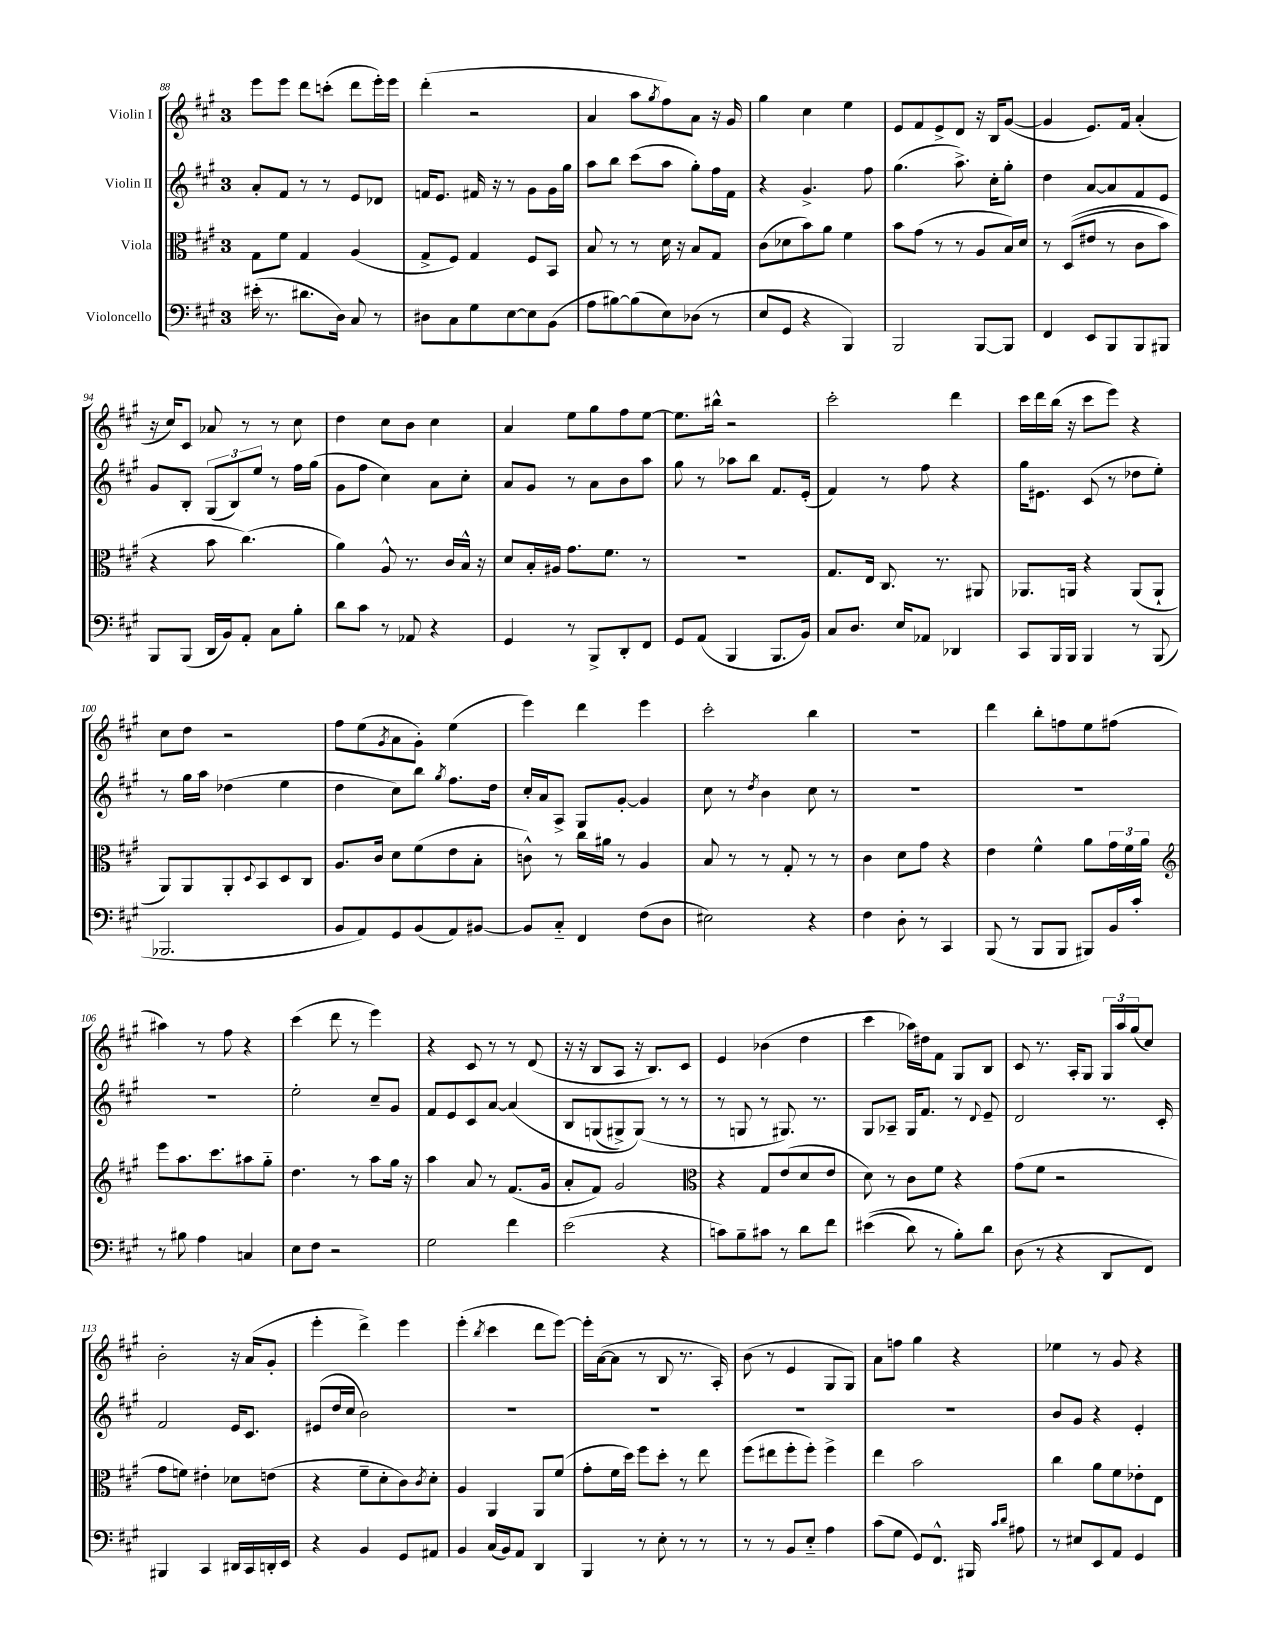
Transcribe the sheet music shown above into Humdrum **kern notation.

**kern	**kern	**kern	**kern
*part4	*part3	*part2	*part1
*staff4	*staff3	*staff2	*staff1
*I"Violoncello	*I"Viola	*I"Violin II	*I"Violin I
*clefF4	*clefC3	*clefG2	*clefG2
*k[f#c#g#]	*k[f#c#g#]	*k[f#c#g#]	*k[f#c#g#]
*M3/4	*M3/4	*M3/4	*M3/4
=88	=88	=88	=88
(16e#X'\	8G#\L	8a'/L	8eee\L
8.r	.	.	.
.	8f#\J	8f#/J	8eee\J
8.d#X\L	4G#/	8r	8ddd\L
.	.	8r	(8cccn'\J
16D\Jk)	.	.	.
8C#/	(4A/	8e/L	8ddd\L
8r	.	8d-X/J	16eee'\L)
.	.	.	16eee\JJ
=89	=89	=89	=89
8D#X\L	8G#^/L	16fn/KL	(4ddd'\
.	.	8.e/J	.
8C#\	8F#/J)	.	.
8G#\	4G#/	16f#X/	2r
.	.	16r	.
[8E\	.	8r	.
8E\]	8F#/L	8g#\L	.
(8BB\J	8BB/J	16g#\L	.
.	.	16gg#\JJ	.
=90	=90	=90	=90
8A\L	8B/	8aa\L	4a/
[8B#X\)	8r	8bb\J	.
(8B#\]	8r	(8ccc#\L	8aa\L
.	.	.	8qgg#/
8E\)	16d\	8aa\J	8ff#\)
.	16r	.	.
(8D-X\J	8B/L	8gg#'\L)	8a\J
8r	8G#/J	16ff#\L	16r
.	.	16f#\JJ	16g#/
=91	=91	=91	=91
8E/L	(8c#\L	4r	4gg#\
8GG#/J	8d-X\	.	.
4r	8b\)	4.g#^/	4cc#\
.	8a\J	.	.
4BBB/)	4f#\	.	4ee\
.	.	8ff#\	.
=92	=92	=92	=92
2BBB/	8b\L	(4.gg#\	8e/L
.	(8g#\J	.	8f#/
.	8r	.	8e^/
.	8r	8.aa^\)	8d/J
[8BBB/L	8A/L	.	16r
.	.	16cc#'\KL	16B/KL
8BBB/J]	16B/L)	8gg#'\J	([8g#/J
.	16d/JJ	.	.
=93	=93	=93	=93
4FF#/	8r	4dd\	4g#/]
.	((8D/L	.	.
8EE/L	8e#X/J	[8a/L	8.e/L)
8BBB/	8r	8a/]	.
.	.	.	16f#/Jk
8BBB/	8c#\L	8f#/	(4a'/
8BBB#X/J	8b\J)	8e/J	.
!!LO:LB:g=z
=94	=94	=94	=94
8BBB/L	4r	8g#/L	16r
.	.	.	16cc#/KL)
(8BBB/J	.	8B'/J	8c#/J
16DD/LL	8b\	(12G#/L	8a-X/
16BB/J)	.	.	.
.	.	12B/)	.
8AA'/J	(4.cc#\)	.	8r
.	.	12ee/J	.
8C#\L	.	8r	8r
8B'\J	.	16ff#\LL	8cc#\
.	.	(16gg#\JJ	.
=95	=95	=95	=95
8d\L	4a\)	8g#\L	4dd\
8c#\J	.	8ff#\J	.
8r	8A^^/	4cc#\)	8cc#\L
8AA-X/	8.r	.	8b\J
4r	.	8a\L	4cc#\
.	16c#/LL	.	.
.	16B^^/JJ	8cc#'\J	.
.	16r	.	.
=96	=96	=96	=96
4GG#/	8d/L	8a/L	4a/
.	16B'/L	8g#/J	.
.	16A#X/JJ	.	.
8r	8.g#\L	8r	8ee\L
8BBB^/L	.	8a\L	8gg#\
.	8.f#\J	.	.
8DD'/	.	8b\	8ff#\
8FF#/J	8r	8aa\J	[8ee\J
=97	=97	=97	=97
8GG#/L	2.r	8gg#\	8.ee\L]
(8AA/J	.	8r	.
.	.	.	16bb#X^^\Jk
4BBB/	.	8aa-X\L	2r
.	.	8bb\J	.
8.BBB/L	.	8.f#/L	.
16BB/Jk)	.	(16e'/Jk	.
=98	=98	=98	=98
8C#/L	8.G#/L	4f#/)	2ccc#'\
8.D/J	.	.	.
.	16E/Jk	.	.
.	8.C#/	8r	.
16E/KL	.	.	.
8AA-X/J	.	8ff#\	.
.	8.r	.	.
4DD-X/	.	4r	4ddd\
.	8AA#X/	.	.
=99	=99	=99	=99
8CC#/L	8.AA-X/L	16gg#\KL	16ccc#\LL
.	.	8.e#X\J	16ddd\
16BBB/L	.	.	(16bb\JJ
16BBB/JJ	16AAn/Jk	.	16r
4BBB/	4r	(8c#/	8ccc#\L
.	.	8r	8eee\J)
8r	(8AA/L	8dd-X\L	4r
(8BBB/	8AA`/J	8ee'\J)	.
!!LO:LB:g=z
=100	=100	=100	=100
2.BBB-X/	8AA/L)	8r	8cc#\L
.	8AA/	16gg#\LL	8dd\J
.	.	16aa\JJ	.
.	8AA'/	(4dd-X\	2r
.	8qqD/	.	.
.	8BB/	.	.
.	8D/	4ee\	.
.	8C#/J	.	.
=101	=101	=101	=101
8BB/L	8.A/L	4dd\	8ff#\L
8AA/)	.	.	(8ee\
.	16c#/Jk	.	.
.	.	.	8qg#/
8GG#/	8d\L	8cc#\L)	8a\
(8BB/	(8f#\	8bb\J	8g#'\J)
.	.	8qgg#/	.
8AA/)	8e\	8.ff#\L	(4ee\
[8BB#X/J	8B'\J	.	.
.	.	16dd\Jk	.
=102	=102	=102	=102
8BB#/L]	8cn^^\)	16cc#'/LL	4eee\)
.	.	16a/J	.
8C#/J	8r	8A^/J	.
4FF#/	16cc#\LL	8G#/L	4ddd\
.	16a#X\JJ	.	.
.	8r	[8g#'/J	.
(8F#\L	4A/	4g#/]	4eee\
8D\J	.	.	.
=103	=103	=103	=103
2E#X\)	8B/	8cc#\	2ccc#'\
.	8r	8r	.
.	.	8qdd/	.
.	8r	4b\	.
.	8G#'/	.	.
4r	8r	8cc#\	4bb\
.	8r	8r	.
=104	=104	=104	=104
4F#\	4c#\	2.r	2.r
8D'\	8d\L	.	.
8r	8g#\J	.	.
4CC#/	4r	.	.
=105	=105	=105	=105
(8BBB/	4e\	2.r	4ddd\
8r	.	.	.
8BBB/L	4f#^^\	.	8bb'\L
8BBB/J	.	.	8ffn\
8BBB#X/L)	8a\L	.	8ee\
16BB/L	24g#\L	.	(8ff#X\J
.	24f#\	.	.
16c#'/JJ	.	.	.
.	24a\JJ	.	.
!!LO:LB:g=z
=106	=106	=106	=106
*	*clefG2	*	*
8r	8eee\L	2.r	4aa#X\)
8B#X\	8.aa\	.	.
4A\	.	.	8r
.	8.ccc#\	.	.
.	.	.	8ff#\
4Cn/	8aa#X\	.	4r
.	8gg#\J	.	.
=107	=107	=107	=107
8E\L	4.dd\	2ee'\	(4ccc#\
8F#\J	.	.	.
2r	.	.	8ddd\
.	8r	.	8r
.	8aa\L	8cc#~/L	4eee\)
.	16gg#\Jk	8g#/J	.
.	16r	.	.
=108	=108	=108	=108
2G#\	4aa\	8f#/L	4r
.	.	8e/	.
.	8a/	8c#/	8c#/
.	8r	[8a/J	8r
4f#\	(8.f#/L	(4a/]	8r
.	.	.	(8d/
.	16g#/Jk	.	.
=109	=109	=109	=109
(2e\	8a'/L	8B/L	16r
.	.	.	16r
.	8f#/J)	(8Gn/	8B/L
.	2g#/	8G#X^/)	8A/J
.	.	(8G#/J)	16r
.	.	.	8.B/L)
4r	.	8r	.
.	.	8r	8c#/J
=110	=110	=110	=110
*	*clefC3	*	*
8cn\L)	4r	8r	4e/
8B~\	.	8Gn/	.
8c#X\J	8G#/L	8r	(4b-X\
8r	(8e/	8.G#X/)	.
8d\L	8d/	.	4dd\
.	.	8.r	.
8f#\J	8e/J	.	.
=111	=111	=111	=111
((4e#X\	8d\)	8G#/L	4ccc#\
.	8r	8A-X~/J	.
8d\)	8c#\L	16G#/KL	16aa-X\LL)
.	.	8.f#/J	16dd#X\J
8r	8f#\J	.	8f#\J
8B'\L)	4r	8r	8G#/L
.	.	8qqd/	.
8d\J	.	8e~/	8B/J
=112	=112	=112	=112
(8D\	(8g#\L	2d/	8c#/
8r	8f#\J	.	8.r
4r	2r	.	.
.	.	.	16A'/KL
.	.	.	8G#/J
8DD/L	.	8.r	24G#/LL
.	.	.	24aa/
.	.	.	(24gg#/J
8FF#/J)	.	.	8cc#/J)
.	.	16c#'/	.
!!LO:LB:g=z
=113	=113	=113	=113
4BBB#X/	8g#\L	2f#/	2b'\
.	8fn\J)	.	.
4CC#/	4e#X'\	.	.
16DD#X/LL	8d-X\L	16e/KL	16r
16CC#/	.	8.c#/J	(16a/KL
16DDn'/	(8en\J	.	8g#'/J
16EE/JJ	.	.	.
=114	=114	=114	=114
4r	4r	(8e#X/L	4eee'\
.	.	16dd/L	.
.	.	16cc#/JJ	.
4BB/	8f#~\L	2b\)	4ddd^\)
.	8d'\	.	.
8GG#/L	8c#\)	.	4eee\
.	8qc#/	.	.
8AA#X/J	8d'\J	.	.
=115	=115	=115	=115
4BB/	4A/	2.r	(4eee'\
.	.	.	8qbb/
(16C#/LL	4AA/	.	4ccc#\
16BB/J)	.	.	.
8AA/J	.	.	.
4DD/	8AA/L	.	8ddd\L
.	(8f#/J	.	[8eee\J)
=116	=116	=116	=116
4BBB/	8g#'\L	2.r	16eee'\LL]
.	.	.	([16a\J
.	16f#\L	.	8a\J]
.	16dd\JJ)	.	.
8r	8ff#\L	.	8r
8E'\	8dd'\J	.	8B/
8r	8r	.	8.r
8r	8ee\	.	.
.	.	.	16A'/)
=117	=117	=117	=117
8r	(8ff#\L	2.r	(8b\
8r	8ee#X\	.	8r
8BB/L	8ff#'\	.	4e/
8E/J	8ff#'\J)	.	.
4A\	4ff#^\	.	8G#/L
.	.	.	8G#/J)
=118	=118	=118	=118
(8c#\L	4ee\	2.r	8a\L
8G#\J	.	.	8ffn\J
8GG#/L)	2b\	.	4gg#\
8.FF#^^/J	.	.	.
.	.	.	4r
16BBB#X/	.	.	.
16qqc#/LL	.	.	.
16qqd/JJ	.	.	.
8A#X\	.	.	.
=119	=119	=119	=119
8r	4cc#\	8b/L	4ee-X\
8E#X/L	.	8g#/J	.
8EE/	8a\L	4r	8r
8AA/J	8f#\	.	8g#/
4GG#/	8e-X'\	4e'/	4r
.	8E\J	.	.
==	==	==	==
*-	*-	*-	*-
